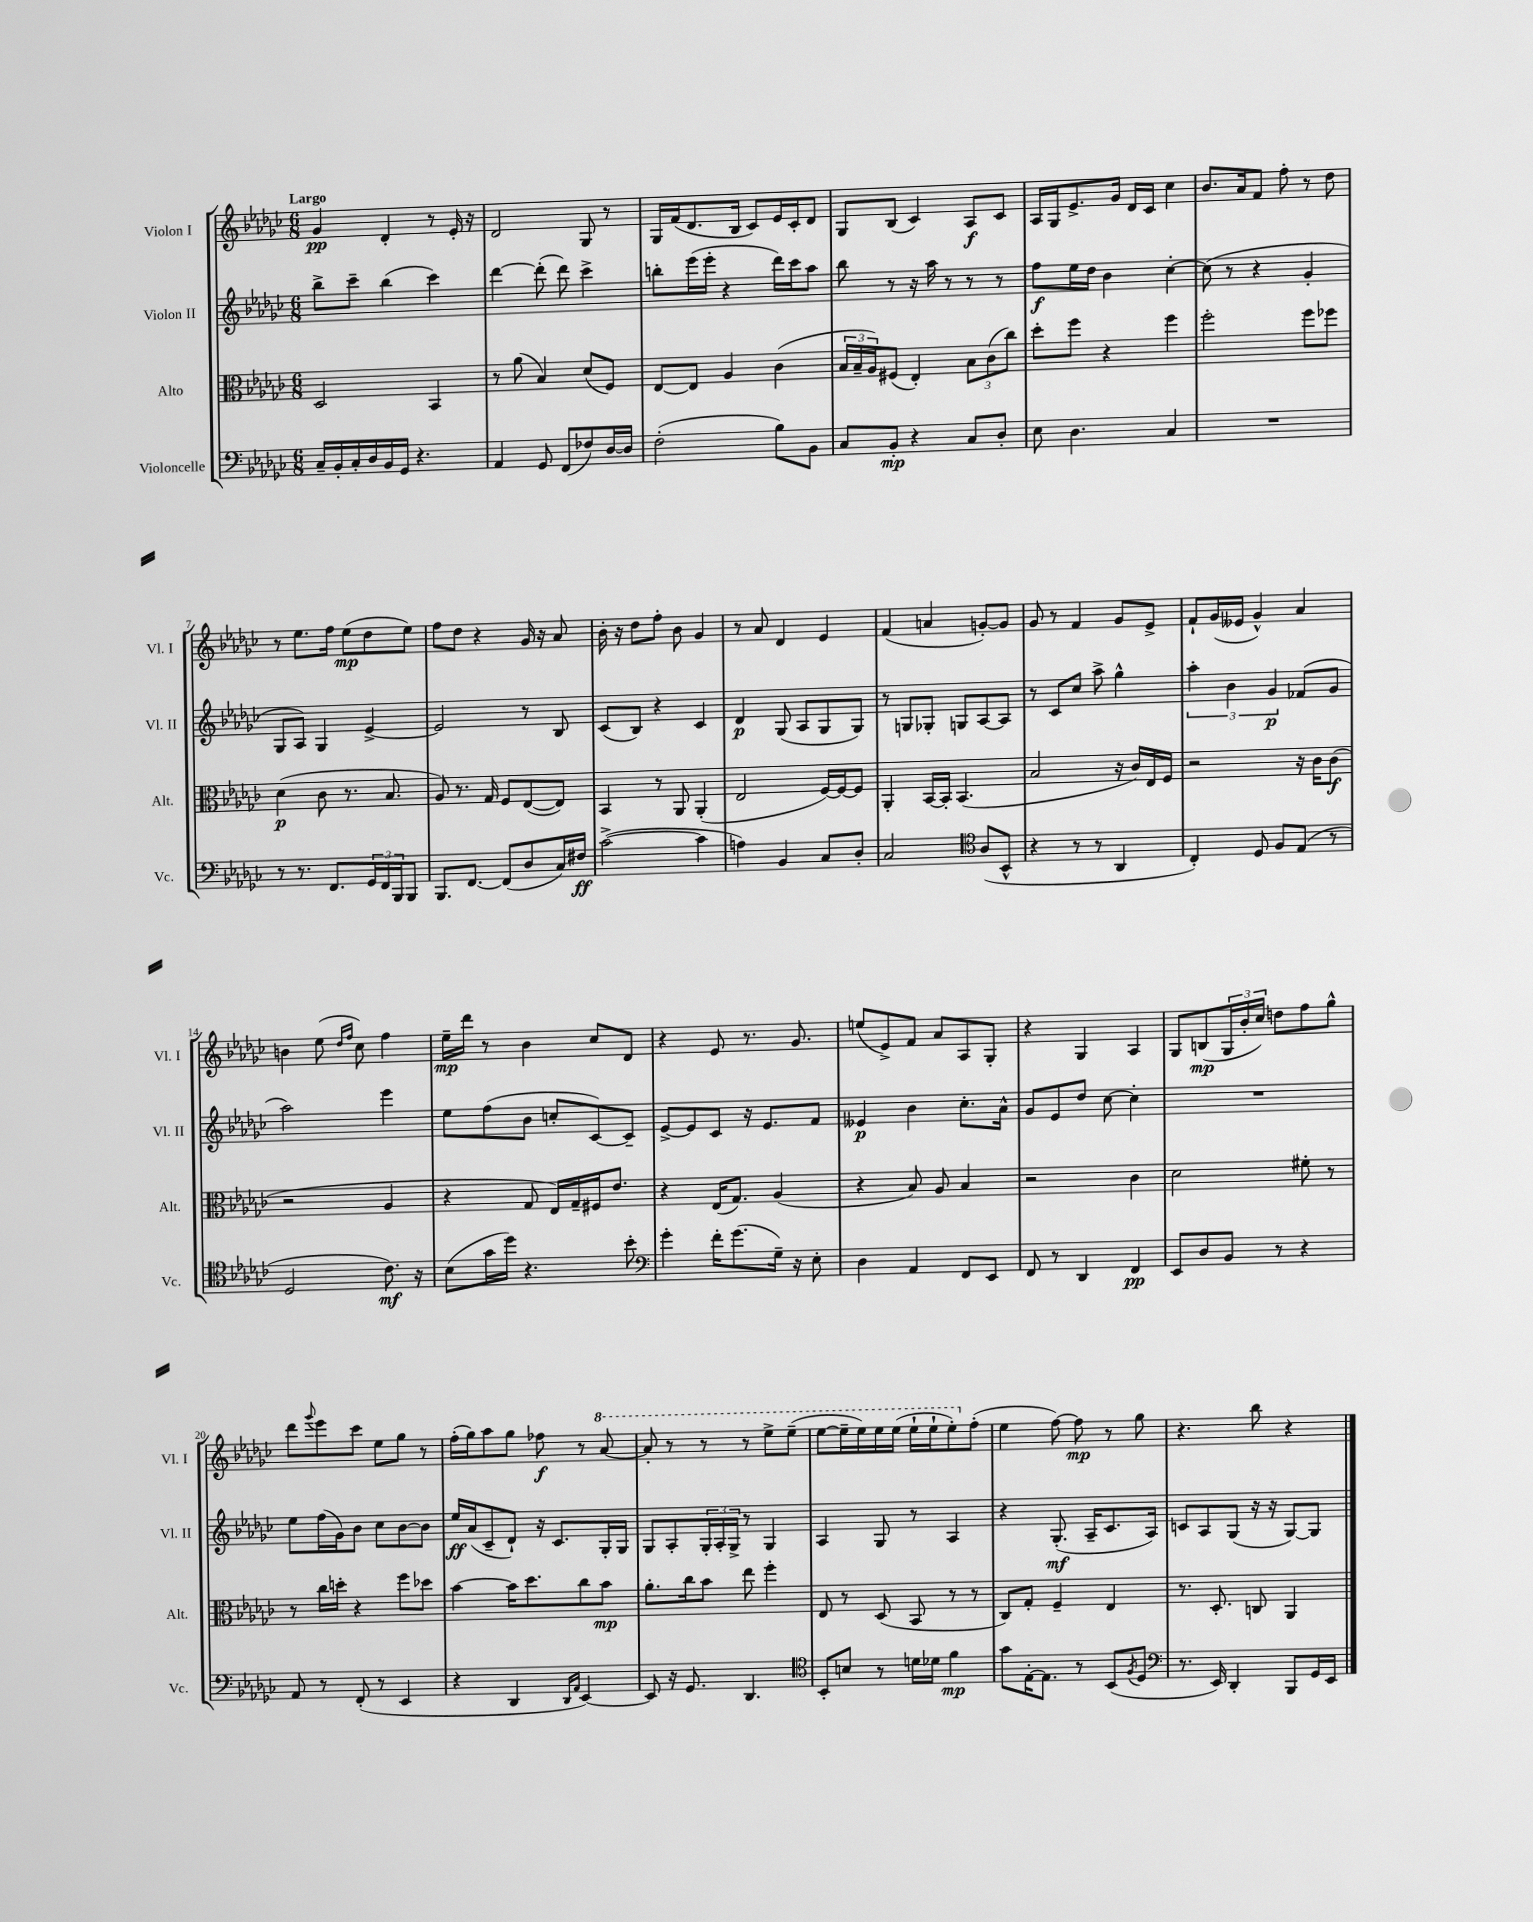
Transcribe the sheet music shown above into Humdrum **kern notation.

**kern	**kern	**kern	**kern
*staff4	*staff3	*staff2	*staff1
*clefF4	*clefC3	*clefG2	*clefG2
*k[b-e-a-d-g-c-]	*k[b-e-a-d-g-c-]	*k[b-e-a-d-g-c-]	*k[b-e-a-d-g-c-]
*M6/8	*M6/8	*M6/8	*M6/8
16C-~	2D-	8bb-^	4g-
16BB-'	.	.	.
16C-'	.	8ccc-~	.
16D-	.	.	.
16BB-	.	(4bb-	4d-'
16GG-	.	.	.
4.r	.	.	.
.	4BB-	4ccc-)	8r
.	.	.	16e-'
.	.	.	16r
=	=	=	=
4AA-	8r	[4ddd-	2d-
.	(8a-	.	.
8GG-	4B-)	(8ddd-']	.
(8FF	.	8ddd-)	.
8F-)	(8d-	4ccc-^	8G-
[16D-	8F)	.	8r
16D-]	.	.	.
=	=	=	=
(2F'	[8E-	8bb'	16G-
.	.	.	(16f
.	8E-]	(16eee-	8.d-
.	.	16eee-'	.
.	4A-	4r	.
.	.	.	16B-
.	.	.	8c-)
8B-)	(4c-	16ddd-)	16e-
.	.	16ccc-	16c-'
8BB-	.	8aa-	8d-
=	=	=	=
8C-	24B-	8bb-	8G-
.	24B-~	.	.
.	24A-)	.	.
8BB-'	(8F#	8r	(8B-
4r	4E-')	16r	4c-)
.	.	16aa-	.
.	.	8r	.
8C-	12B-	8r	8A-
.	(12c-	.	.
8D-'	.	8r	8c-
.	12cc-)	.	.
=	=	=	=
8E-	8dd-'	8ff	16A-
.	.	.	16G-
4.D-	8ff	16ee-	8.e-^
.	.	16dd-	.
.	4r	4b-	.
.	.	.	16g-
.	.	.	16d-
.	.	.	16c-
4C-	4ff	[4cc-'	4cc-
=	=	=	=
2.r	2ff'	(8cc-]	8.b-
.	.	8r	.
.	.	.	16a-
.	.	4r	8f
.	.	.	8ff'
.	8ff	4g-'	8r
.	8ff-	.	8dd-
=	=	=	=
8r	(4d-	8G-	8r
8.r	.	8A-)	8.ee-
.	8c-	4G-	.
8.FF	.	.	16ff
.	8.r	.	(8ee-
24GG-	.	[4e-^	8dd-
24FF	.	.	.
.	8.B-	.	.
24BBB-	.	.	.
8BBB-	.	.	8ee-)
=	=	=	=
8.BBB-	8A-)	2e-]	8ff
.	8.r	.	8dd-
[8.FF	.	.	.
.	.	.	4r
.	16G-	.	.
(8FF]	8F	.	.
8D-	([8E-	8r	16g-
.	.	.	16r
16C-)	8E-])	8B-	8a-
16F#	.	.	.
=	=	=	=
([2c-^	4BB-	(8c-	16b-'
.	.	.	16r
.	.	8B-)	8dd-
.	8r	4r	8ff'
.	8AA-	.	8b-
4c-]	(4AA-'	4c-	4g-
=	=	=	=
4A)	2E-	4d-	8r
.	.	.	8a-
4BB-	.	(8G-	4d-
.	.	8A-	.
8C-	[16F)	8G-	4e-
.	16F_	.	.
8D-'	8F]	8G-)	.
=	=	=	=
2C-	4AA-'	8r	(4f
.	.	8G	.
.	[16BB-	8G-'	4a
.	16BB-']	.	.
.	(4.BB-	8G	.
*clefC4	*	*	*
(8A-	.	[8A-	[8g')
8BB-^^	.	8A-]	8g]
=	=	=	=
4r	2B-	8r	8g-
.	.	8c-	8r
8r	.	8cc-	4f
8r	.	8aa-^	.
4AA-	16r	4gg-^^	8g-
.	16c-)	.	.
.	16E-	.	8e-^
.	16F	.	.
=	=	=	=
4C-')	2r	6aa-'	8f`
.	.	.	(16g-
.	.	6b-	.
.	.	.	16e--
8D-	.	.	4g-^^)
.	.	6g-	.
8F	.	.	.
(8E-	16r	(8f-	4a-
.	16c-	.	.
8r	(8c-	8g-	.
=	=	=	=
2D-	2r	2aa-)	4b
.	.	.	(8ee-
.	.	.	16qqdd-
.	.	.	16qqff
.	.	.	8cc-)
8.c-)	4A-	4eee-	4ff
16r	.	.	.
=	=	=	=
(8B-	4r	8ee-	16ee-~
.	.	.	16ddd-
16g-	.	(8ff	8r
16dd-)	.	.	.
4.r	8G-	8b-	4b-
.	16E-)	8cc'	.
.	16G-~	.	.
.	16F#	[8c-)	8cc-
.	8.e-	.	.
8b-'	.	8c-~]	8d-
=	=	=	=
*clefF4	*	*	*
4g-'	4r	[8e-^	4r
.	.	8e-]	.
16f'	(16E-	8c-	8e-
(8.g-	8.G-)	.	.
.	.	16r	8.r
.	.	8.e-	.
16G-~)	(4A-	.	.
16r	.	.	8.g-
8E-'	.	8f	.
=	=	=	=
4D-	4r	4e--	(8ee
.	.	.	8e-^)
4AA-	8B-)	4b-	8f
.	8A-	.	8a-
8FF	4B-	8.cc-'	8A-
8EE-	.	.	8G-'
.	.	16a-^^	.
=	=	=	=
8FF	2r	8g-	4r
8r	.	8e-	.
4DD-	.	8dd-	4G-
.	.	[8cc-	.
4FF	4c-	4cc-']	4A-
=	=	=	=
8EE-	2d-	2.r	8G-
8D-	.	.	(8B
8BB-	.	.	24G-
.	.	.	24b-'
.	.	.	24cc-)
8r	.	.	8dd
4r	8f#'	.	8ff
.	8r	.	8gg-^^
=	=	=	=
8AA-	8r	8ee-	8ddd-
.	.	.	8qqggg-
8r	16cc-	(16ff	8eee-
.	16dd'	16g-)	.
(8FF'	4r	8b-	8ccc-
8r	.	8cc-	8ee-
4EE-	8ff	[8b-	8gg-
.	8dd-	8b-]	8r
=	=	=	=
4r	[4b-	16ee-	(16ff'
.	.	(16a-	16gg-)
.	.	8c-~	8aa-
4DD-	16b-]	8d-`)	8gg-
.	8.dd-	.	.
.	.	16r	8ff-
.	.	8.c-	.
16qqDD-	.	.	.
16qqAA-	.	.	.
[4EE-)	8cc-	.	8r
.	8b-	16G-'	[8aa-
.	.	16G-	.
=	=	=	=
8EE-]	8.a-'	8G-	8aa-']
16r	.	8A-'	8r
8.GG-	16cc-	.	.
.	8b-	24G-'	8r
.	.	24A-'	.
.	.	24G-^	.
4.DD-	8ee-	8r	8r
.	4ff'	4G-	8eee-^
.	.	.	(8eee-~
=	=	=	=
*clefC4	*	*	*
8BB-'	8E-	4A-	[8eee-
8B	8r	.	16eee-~]
.	.	.	16eee-)
8r	(8D-	8G-	16eee-
.	.	.	(16eee-
16d	8BB-	8r	16eee-`
16d-	.	.	16eee-`
4f	8r	4A-	8eee-')
.	8r	.	(8ff'
=	=	=	=
8g-	8C-)	4r	4ee-
[16E-'	8G-'	.	.
8.E-]	.	.	.
.	4F~	(8.G-'	[8ff)
8r	.	.	8ff]
.	.	16A-~	.
(8BB-	4E-	8.c-	8r
8qF	.	.	.
8D-	.	.	8gg-
.	.	16A-)	.
=	=	=	=
*clefF4	*	*	*
8.r	8.r	8c	4.r
.	.	8A-	.
16EE-)	8.D-'	.	.
4DD-'	.	(8G-	.
.	8C	16r	8bb-
.	.	16r	.
8BBB-	4AA-	[8G-)	4r
16GG-	.	8G-]	.
16EE-	.	.	.
==	==	==	==
*-	*-	*-	*-
